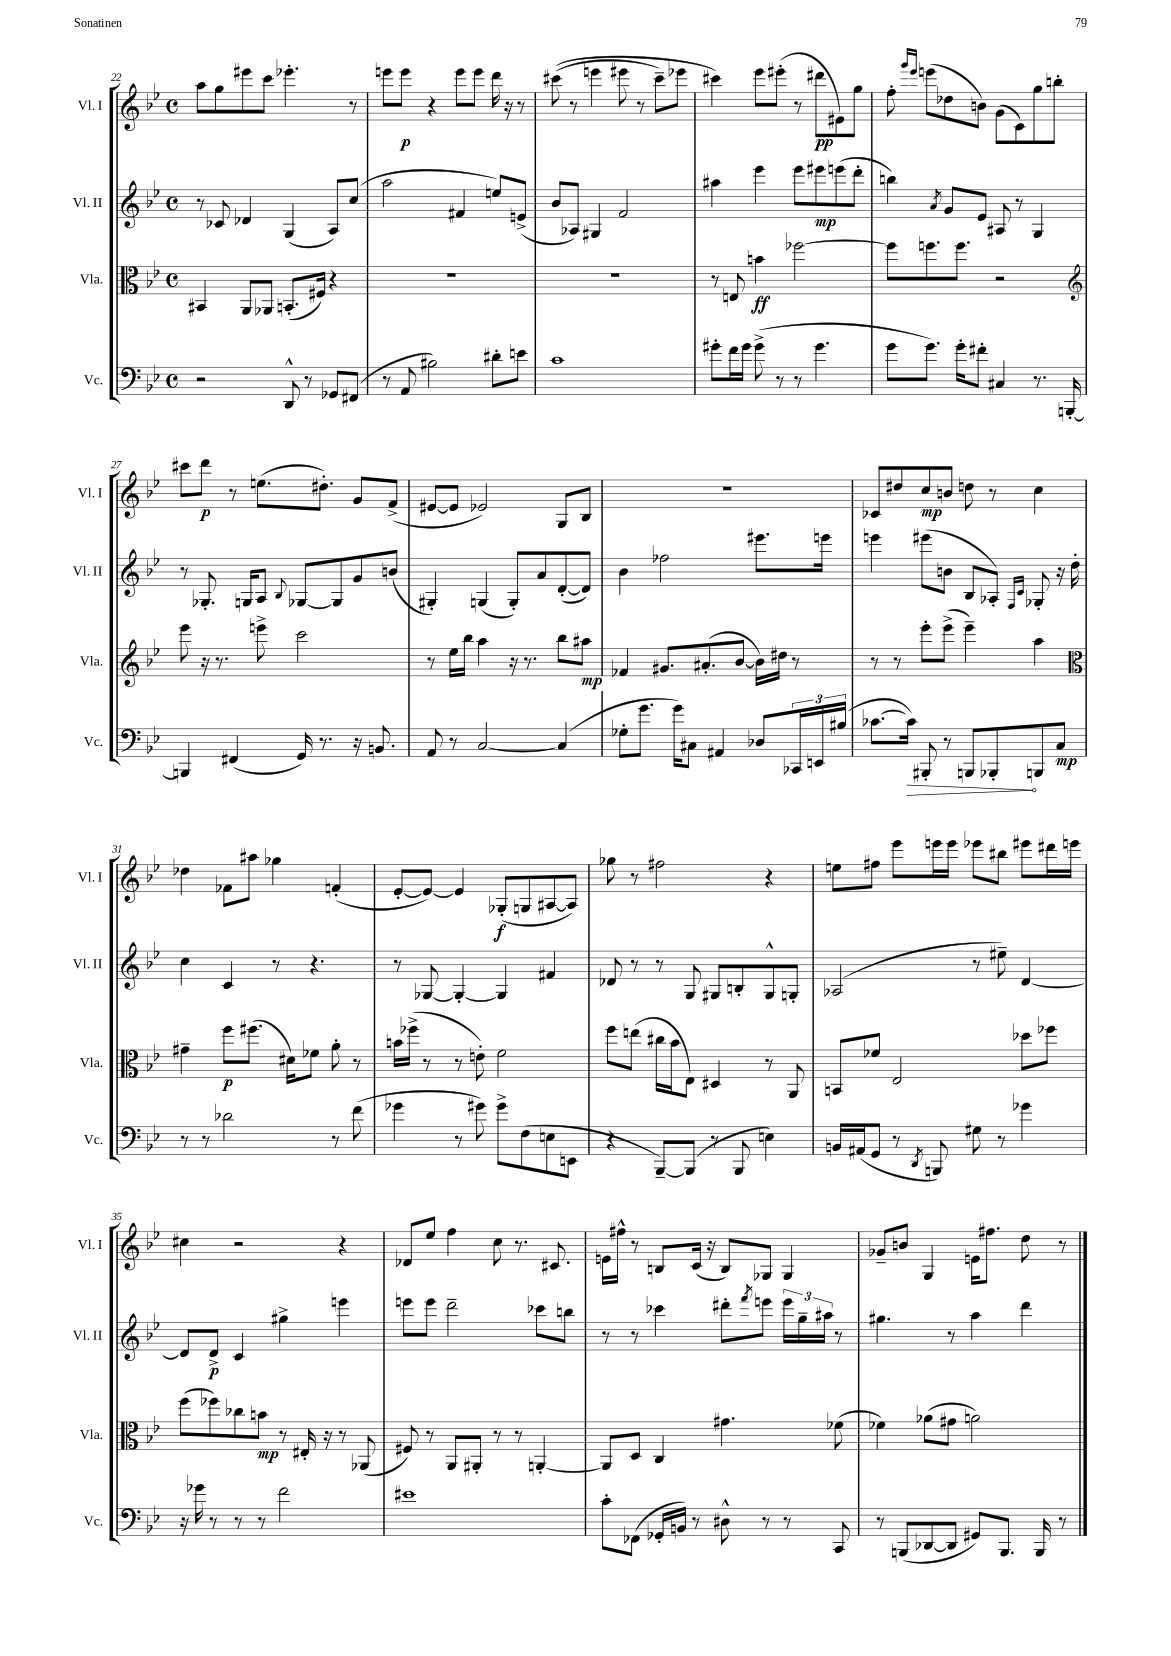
<<
\new StaffGroup <<
\new Staff = "s0" \with { instrumentName = "Vl. I" shortInstrumentName = "Vl. I" } {
    \clef treble \key bes \major \defaultTimeSignature \time 4/4
    a''8 g''8 eis'''8 c'''8 ees'''4.-. r8 |
    e'''8 e'''8\p r4 e'''8 e'''8 d'''16 r16 r8 |
    cis'''8(\( r8 e'''4 eis'''8 r8 cis'''8--) ees'''8 |
    cis'''4\) ees'''8 eis'''8-.( r8 dis'''8\pp eis'8) g''8 |
    f''8-. \grace { g'''16 ees'''16 } e'''8( des''8 b'8) g'8( c'8) g''8 b''8-. |
    cis'''8 d'''8\p r8 e''8.( dis''8.-.) g'8 f'8->( |
    eis'8~ eis'8 ees'2) g8 bes8 |
    R1 |
    ces'8 dis''8 c''8\mp b'8 d''8 r8 c''4 |
    des''4 fes'8 ais''8 ges''4 f'4-.( |
    ees'8~-. ees'8~) ees'4 ges8-.\f( g8 ais8~ ais8) |
    ges''8 r8 fis''2 r4 |
    e''8 fis''8 ees'''8 e'''16 e'''16 ees'''8 bis''8 eis'''8 dis'''16 e'''16 |
    cis''4 r2 r4 |
    des'8 ees''8 f''4 c''8 r8. cis'8. |
    e'16 fis''16-^ r8 b8 c'16( r16 b8) ges8 ges4 |
    ges'8-- b'8 g4 e'16 fis''8. d''8 r8 \bar "|." |
}
\new Staff = "s1" \with { instrumentName = "Vl. II" shortInstrumentName = "Vl. II" } {
    \clef treble \key bes \major \defaultTimeSignature \time 4/4
    r8 ces'8 des'4 g4( a8) c''8( |
    a''2 fis'4 e''8) e'8->( |
    bes'8 aes8) gis4 f'2 |
    ais''4 ees'''4 ees'''8 eis'''8\mp e'''8( d'''8-. |
    b''4) \acciaccatura { a'8 } g'8 ees'8 ais8 r8 g4 |
    r8 ges8.-. g16 a8 \appoggiatura { bes8 } ges8~ ges8 g'8 b'8( |
    gis4-.) g4( g8-.) a'8 d'8~-.( d'8) |
    bes'4 fes''2 eis'''8. e'''16 |
    e'''4 eis'''8( b'8 bes8 aes8-.) \grace { f16 c'16 } ges8-. r16 d''16-. |
    c''4 c'4 r8 r4. |
    r8 ges8~ ges4~-. ges4 fis'4 |
    des'8 r8 r8 g8 gis8 b8-. gis8-^ g8-. |
    aes2( r8 eis''8--) d'4~ |
    d'8 d'8->\p c'4 gis''4-> e'''4 |
    e'''8 e'''8 d'''2-- ces'''8 b''8 |
    r8 r8 ces'''4 dis'''8-. \acciaccatura { f'''8 } e'''8 \tuplet 3/2 { e'''16 g''16-- ais''16 } r8 |
    gis''4. r8 a''4 d'''4 \bar "|." |
}
\new Staff = "s2" \with { instrumentName = "Vla." shortInstrumentName = "Vla." } {
    \clef alto \key bes \major \defaultTimeSignature \time 4/4
    bis,4 a,8 aes,8 b,8.-.( fis16) r4 |
    R1 |
    r1 |
    r8 e8 b'4\ff fes''2~ |
    fes''8 f''8. f''8. r2 |
    \clef treble ees'''8 r16 r8. e'''8-> c'''2 |
    r8 ees''16 bes''16 a''4 r16 r8. bes''8 ais''8\mp |
    fes'4 gis'8. ais'8.-.( bes'8~ bes'16) dis''16 r8 |
    r8 r8 ees'''8-. ees'''8->( ees'''4--) a''4 |
    \clef alto gis'4-- f''8\p fis''8.( dis'16) fes'8 a'8-. r8 |
    b'16 fes''16->( r8 r8 e'8-.) f'2 |
    f''8 e''8( cis''16 bes'16 ees8) dis4 r8 a,8 |
    b,8 fes'8 ees2 des''8 fes''8 |
    f''8( fes''8) ces''8 b'8\mp r8 eis16-. r16 r8 aes,8( |
    fis8) r8 a,8 ais,8-. r8 r8 a,4~-. |
    a,8 d8 c4 gis'4. fes'8( |
    fes'4) aes'8( gis'8 a'2) \bar "|." |
}
\new Staff = "s3" \with { instrumentName = "Vc." shortInstrumentName = "Vc." } {
    \clef bass \key bes \major \defaultTimeSignature \time 4/4
    r2 d,8-^ r8 ges,8 fis,8( |
    r8 a,8 bis2) dis'8-. e'8 |
    c'1 |
    gis'8-. f'16 gis'16 gis'8->( r8 r8 gis'4. |
    g'8 g'8.) g'16-. fis'8-. cis4 r8. b,,16~-. |
    b,,4 fis,4( g,16) r8. r16 b,8. |
    a,8 r8 c2~ c4( |
    ges8-. g'8. g'16) cis8 ais,4 des8 \tuplet 3/2 { ces,16 e,16 bis16( } |
    ces'8.~ \once \override Hairpin.circled-tip = ##t ces'16\>) bis,,8-. r8 b,,8 bes,,8-.\! b,,8 c8\mp |
    r8 r8 des'2 r8 f'8( |
    ges'4 r8 gis'8) gis'8-> f8( e8 e,8 |
    r4 bes,,8~--) bes,,8( r8 bes,,8 e4) |
    b,16 ais,16( g,8 r8 \acciaccatura { d,8 } b,,8) gis8 r8 ges'4 |
    r16 ges'16 r8 r8 r8 f'2 |
    eis'1 |
    c'8-. fes,8( ges,16-. b,16) r8 dis8-^ r8 r8 c,8 |
    r8 b,,8( des,8~ des,8 gis,8) b,,8. b,,16 r8 \bar "|." |
}
>>
>>
\layout { \context { \Score currentBarNumber = #22 } }
